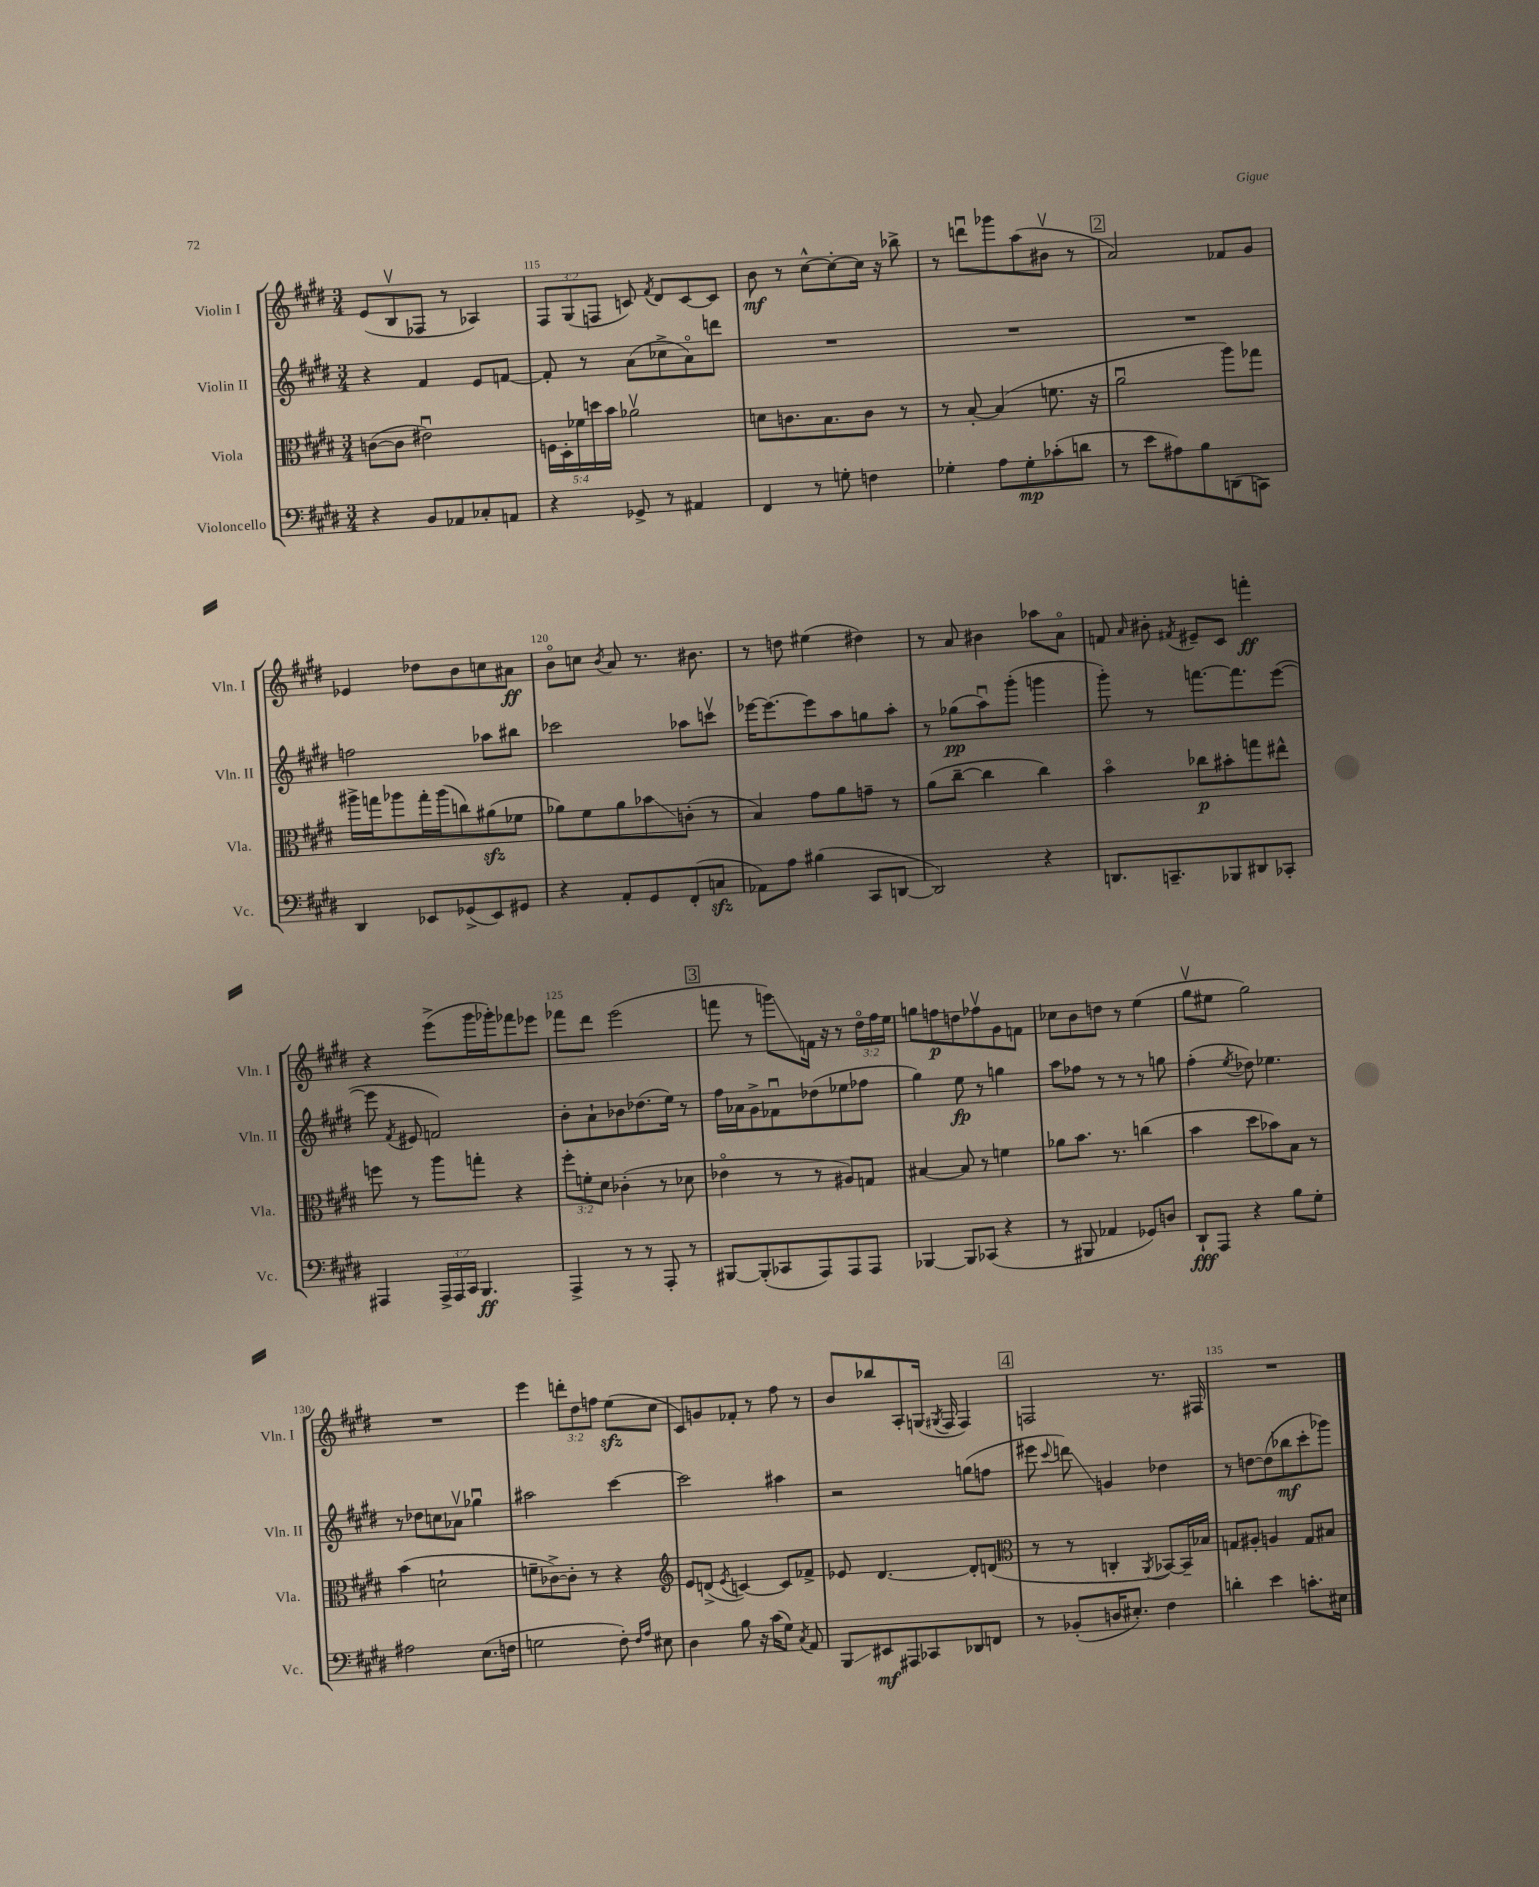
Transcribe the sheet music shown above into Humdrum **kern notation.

**kern	**kern	**kern	**kern
*staff4	*staff3	*staff2	*staff1
*clefF4	*clefC3	*clefG2	*clefG2
*k[f#c#g#d#]	*k[f#c#g#d#]	*k[f#c#g#d#]	*k[f#c#g#d#]
*M3/4	*M3/4	*M3/4	*M3/4
4r	([8c\L	4r	(8e/L
.	8c\]J	.	8Bv/
8BB/L	2e#u\)	4f#/	8F-/J
8AA-/	.	.	8r
8C-'/	.	8e/L	4A-/)
8AA/J	.	[8f/J	.
=	=	=	=
4r	20F\LL	8f'/]	12F#/L
.	20D#'\	.	.
.	.	.	(12G#/
.	20f-\	.	.
.	.	8r	.
.	20dd\	.	.
.	.	.	12F/J
.	20b\JJ	.	.
8GG-^/	2a-v\	(8a\L	8c/)
.	.	.	8qf#/
8r	.	8cc-^\	8d#/L
4AA#/	.	8ao\)	[8c/
.	.	8ddd\J	8c/]J
=	=	=	=
4FF#/	8d\L	2.r	8b\
.	8.c\	.	8r
8r	.	.	[8cc#^^\L
.	8.B\	.	.
8G'\	.	.	8cc#'\_
4F\	8c\J	.	16cc#\]Jk
.	.	.	16r
.	8r	.	8bb-^\
=	=	=	=
4G-'\	8r	2.r	8r
.	[8B'/	.	8dddu\L
8A\L	(4B/]	.	8ggg-\
8G-'\	.	.	(8aa\
(8c-'\	8.f\	.	8b#v\J
8d\J	.	.	8r
.	16r	.	.
=	=	=	=
8r	2au\	2.r	2a/)
8e\L	.	.	.
8A#\)	.	.	.
8B\	.	.	.
(8DD\	8aa\L)	.	8f-/L
8CC\J)	8gg-\J	.	8g#/J
=	=	=	=
4DD#/	16aa#^\LL	2ff\	4e-/
.	16gg\J	.	.
.	8aa-\	.	.
8EE-/L	16gg'\L	.	8dd-\L
.	(16aa-\J	.	.
(8GG-^/	8cc\)	.	8b\
8EE-/)	(8a#\	8aa-\L	8cc\
8GG#/J	8f-\J	8bb#\J	8a#\J
=	=	=	=
4r	8a-\L)	2ccc-\	8bo\L
.	8f#\	.	8cc\J
.	.	.	8qb/
8AA'/L	8a-\	.	8a/
8GG#/	8b-\	.	8.r
(8FF#'/	(8c'\J	8aa-\L	.
.	.	.	8.b#\
8C/J	8r	8cccv\J	.
=	=	=	=
8AA-\L)	4B/)	[16eee-\LK	8r
.	.	8.eee-\_	.
8A\J	.	.	8dd\
(4B#\	8g#\L	8eee-\]	(4ee#\
.	8a\	8aa\	.
8CC#/L	8g~\J	8gg\	4dd#\)
[8DD/J	8r	8aa'\J	.
=	=	=	=
2DD/])	(8a\L	8r	8r
.	[8cc#~\J	(8gg-\L	8a/
.	4cc#\]	8aau\)	4b#\
.	.	(8ggg#'\J	.
4r	4cc#\)	4ggg\	8aa-\L
.	.	.	8ao\J
=	=	=	=
8.DD/L	4bo\	8ggg#'\)	8f/
.	.	.	16qqa/
.	.	8r	8b#'\
8.CC~/	.	.	.
.	.	.	8qf#/
.	8cc-\L	[8.fff\L	8e#~/L
8BBB-/	8b#'\	.	8c#/J
.	.	8.fff\]	.
8DD#/	8gg\	.	4fff'\
8CC-'/J	8ee#^^\J	([8eee\J	.
=	=	=	=
4AAA#/	8ff\	8eee\]	4r
.	.	8qf#/	.
.	8r	8e#/	.
24AAA#^/LL	8aa\L	2f/)	(8eee^\L
24AAA#/	.	.	.
24CC#/JJ	.	.	.
4.BBB/	8gg'\J	.	16ggg#\L
.	.	.	16ggg-'\J)
.	4r	.	8fff-\
.	.	.	8eee-\J
=	=	=	=
4AAA^/	12ff#'\L	8b'\L	8fff-\L
.	12f'\	.	.
.	.	8a`\	8ddd#\J
.	12d#\J	.	.
8r	(4c-'\	8b-\	(2eee\
8r	.	(8.dd-\	.
8AAA'/	8r	.	.
.	.	16ee\Jk)	.
8r	8d-\	8r	.
=	=	=	=
[8BBB#/L	4e-o\	16ff#\LL	8fff\
.	.	16a-\J	.
(8BBB#'/]	.	8g#^\	8r
8CC-/	8r	8f-u\	8ggg\L)
8AAA/)	8r	(8dd-\	16f\Jk
.	.	.	16r
8AAA/	8A#/L)	8ee-\	8r
8AAA/J	8G/J	8ff-\J	24dd#o\LL
.	.	.	24ff#\
.	.	.	24ee\JJ
=	=	=	=
[4BBB-/	[4B#/	4gg#\)	8gg\L
.	.	.	8ff\
8BBB-/]L	8B#/]	8ee\	8dd\
(8CC-/J	8r	8r	8ff-v\
4r	4f\	4gg\	8g#\
.	.	.	8f\J
=	=	=	=
8r	8a-\L	8aa\L	8cc-\L
8BBB#/	8.b\J	8ff-\J	8b\
4AA-/	.	8r	8dd\J
.	8.r	.	.
.	.	8r	8r
8GG-/L)	(4cc\	8r	(4ee\
8D/J	.	8gg\	.
=	=	=	=
8DD#`/L	4b\	(4ff#'\	8gg#v\L
8AAA/J	.	.	8ee#\J
.	.	8qee/	.
4r	8dd#\L	8dd-\)	2gg#\)
.	8b-\)	4.ee-\	.
8B\L	8B\J	.	.
8G#'\J	8r	.	.
=	=	=	=
2A#\	(4b\	8r	2.r
.	.	8dd-\L	.
.	2d`\	8cc\	.
.	.	8a-v\J	.
(8.E\L	.	4gg-u\	.
16F\Jk	.	.	.
=	=	=	=
2G\	8f~\L	2aa#\	4eee\
.	[8c-^\)	.	.
.	8c-'\]J	.	12ddd'\L
.	.	.	12dd#\
.	8r	.	.
.	.	.	12ff\J
8F#'\)	4r	[4ccc#\	(8ee\L
16qqF#/LL	.	.	.
16qqA/JJ	.	.	.
8E#\	.	.	8cc#\J
=	=	=	=
*	*clefG2	*	*
4D#\	8e/L	2ccc#\]	8c#/L)
.	(8d^/J	.	8g/
.	8qe/	.	.
8B\	[4c/)	.	8f-'/J
16r	.	.	8r
(16c#\LK	.	.	.
8G#\J)	8c/]L	4aa#\	8ff#\
8qC#/	.	.	.
8AA/	8f-^/J	.	8r
=	=	=	=
8BBB/L	8e-/	2r	8b/L
8EE#/	[4.d#/	.	8bb-/
8AAA#/	.	.	8A'/
8CC-/	.	.	(16G/Jk
.	.	.	8qG#/
.	.	.	16F#/
8DD-/	8d#'/]L	(8gg\L	4F#/)
8FF/J	(8d/J	8ff\J	.
=	=	=	=
*	*clefC3	*	*
8r	8r	8eee#\	2F/
.	.	8qqccc#/	.
(8BB-'/L	8r	8ddd\)	.
16D/K	4C'/	4g/	.
8.E#'/J)	.	.	.
.	8qAA/	.	.
4F#\	[8BB-/L)	4dd-\	8.r
.	16BB-~/]L	.	.
.	16B-/JJ	.	16F#/
=	=	=	=
4d'\	8G/L	8r	2.r
.	8A#'/J	[8dd\L	.
4e\	4A/	(8dd\]	.
.	.	8bb-\	.
8.c'\L	8G/L	8ccc#'\	.
.	8B#/J	8ggg-\J)	.
16E#\Jk	.	.	.
==	==	==	==
*-	*-	*-	*-
